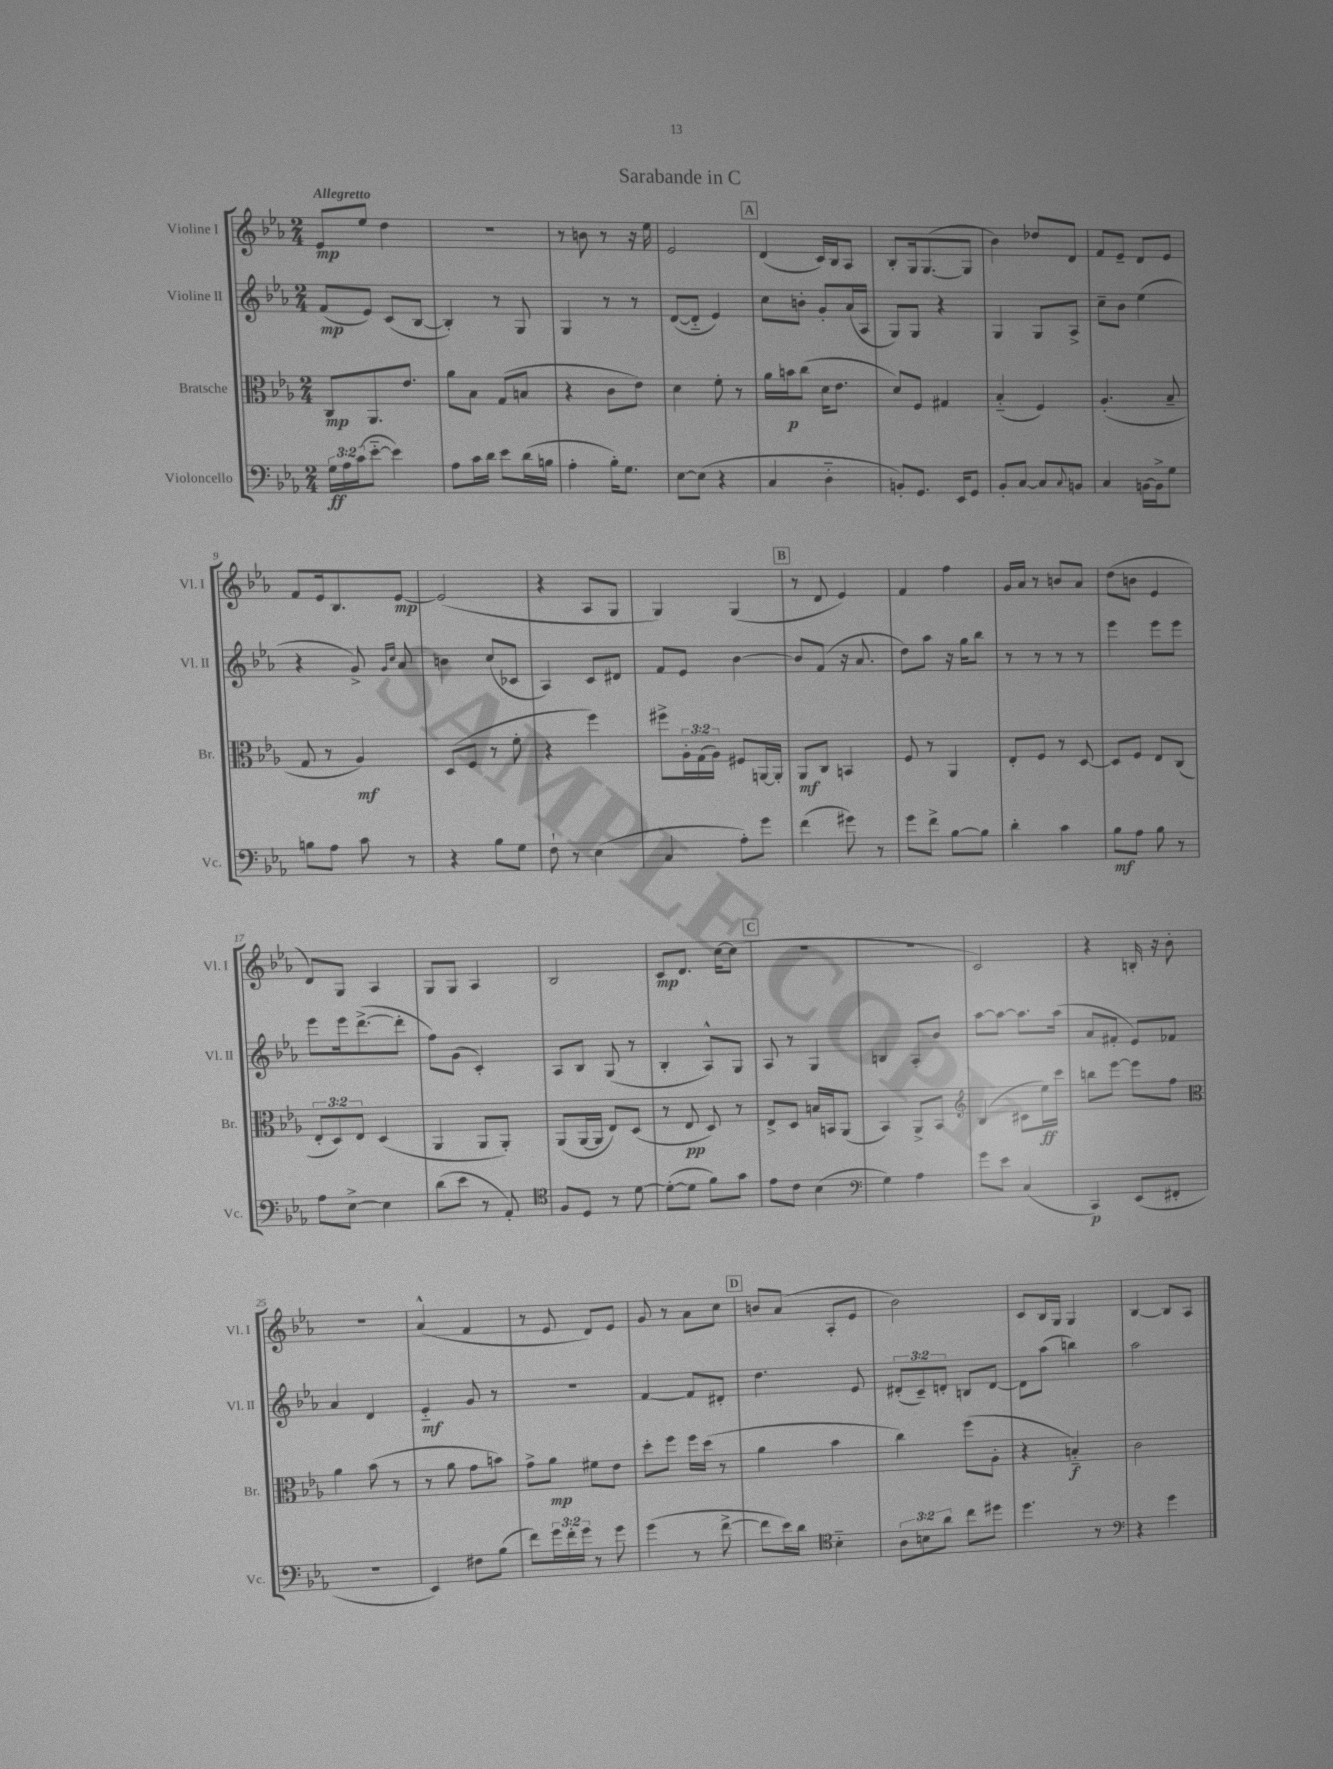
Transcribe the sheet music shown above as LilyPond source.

\header { title = "Sarabande in C" }
<<
\new StaffGroup <<
\new Staff = "s0" \with { instrumentName = "Violine I" shortInstrumentName = "Vl. I" } {
    \clef treble \key ees \major \numericTimeSignature \time 2/4 \tempo "Allegretto"
    ees'8\mp ees''8 d''4 |
    r2 |
    r8 b'8 r8 r16 ees''16 |
    ees'2 |
    \mark \markup { \box "A" } d'4( c'16) bes16 aes8 |
    bes8-. g16 g8.~( g8 |
    bes'4) des''8 d'8 |
    f'8 ees'8-- d'8 ees'8 |
    f'8 ees'16 bes8. ees'8~\mp |
    ees'2( |
    r4 aes8 g8 |
    g4) g4( |
    \mark \markup { \box "B" } r8 d'8 ees'4) |
    f'4 f''4 |
    g'16 aes'16 r8 b'8 aes'8 |
    d''8( b'8 ees'4 |
    d'8) g8 aes4 |
    g8 g8 aes4 |
    bes2 |
    c'8\mp d'8. c''16~ c''8( |
    \mark \markup { \box "C" } r2 |
    r2 |
    c'2) |
    r4 b16-. r16 bes'8-. |
    r2 |
    aes'4-^( f'4 |
    r8 ees'8 d'8) ees'8 |
    g'8 r8 aes'8 c''8 |
    \mark \markup { \box "D" } b'8 aes'8( aes8-. ees'8 |
    bes'2) |
    c'8 bes16 g16 g4 |
    bes4~ bes8 aes8 \bar "|." |
}
\new Staff = "s1" \with { instrumentName = "Violine II" shortInstrumentName = "Vl. II" } {
    \clef treble \key ees \major \numericTimeSignature \time 2/4 \override Staff.TupletNumber.text = #tuplet-number::calc-fraction-text
    f'8\mp( ees'8) c'8( bes8~ |
    bes4-.) r8 g8 |
    g4 r8 r8 |
    d'8~( d'8-_ ees'4) |
    \mark \markup { \box "A" } c''8 b'8-. g'8-. aes'16( aes16 |
    g8) g8 r4 |
    g4 g8 aes8-> |
    c''8-- bes'8 ees''4( |
    r4 g'8->) \grace { g'16 c''16 } aes'8 |
    b'4 c''8( ces'8 |
    aes4) c'8 dis'8 |
    f'8 ees'8 bes'4~ |
    \mark \markup { \box "B" } bes'8 f'8( r16 aes'8. |
    d''8) aes''8 r16 g''16 bes''8 |
    r8 r8 r8 r8 |
    ees'''4 ees'''8 ees'''8 |
    ees'''8 ees'''16 d'''8.~->( d'''8-. |
    f''8) g'8( c'4-.) |
    aes8 bes8 g8( r8 |
    bes4-. aes8-^) g8 |
    \mark \markup { \box "C" } aes8 r8 g4 |
    b4 aes8-. bes'8 |
    aes''8~ aes''8~ aes''8. aes''16( |
    aes'8 fis'8-. ees'8) fes'8 |
    aes'4 d'4 |
    ees'4-_\mf g'8 r8 |
    R2 |
    f'4~ f'8 dis'8-. |
    \mark \markup { \box "D" } d''4. ees'8 |
    \tuplet 3/2 { dis'8-.( c'8--) d'8-. } b8 d'8~ |
    d'8 aes''8( b''4) |
    aes''2 \bar "|." |
}
\new Staff = "s2" \with { instrumentName = "Bratsche" shortInstrumentName = "Br." } {
    \clef alto \key ees \major \numericTimeSignature \time 2/4 \override Staff.TupletNumber.text = #tuplet-number::calc-fraction-text
    c8\mp aes,8. ees'8. |
    aes'8 bes8 g8( b8 |
    r4 c'8 ees'8) |
    d'4 f'8-. r8 |
    \mark \markup { \box "A" } aes'16 b'16\p c''8( d'16 ees'8. |
    d'8) f8 gis4 |
    bes4-_( f4) |
    aes4.-.( bes8-- |
    g8 r8 aes4\mf) |
    d8( f8 r8 f'8-. |
    r4 f''4) |
    fis''8-> \tuplet 3/2 { aes16-. g16( aes16) } fis8 a,16~ a,16-. |
    \mark \markup { \box "B" } aes,8\mf c8 b,4 |
    f8 r8 aes,4 |
    ees8-. f8 r8 d8~ |
    d8 f8 ees8 c8( |
    \tuplet 3/2 { ees8-. d8) ees8 } d4( |
    aes,4 aes,8 aes,8-.) |
    aes,8( aes,16~ aes,16 ees8) d8( |
    r8 ees8\pp d8) r8 |
    \mark \markup { \box "C" } ees8-> d8 b16 b,16 aes,8( |
    bes,4) aes,8-> bes,8 |
    \clef treble bes4( cis'8 ees''16\ff) c'''16 |
    b''8 ees'''8~ ees'''8 f''8 |
    \clef alto aes'4 bes'8( r8 |
    r8 aes'8 g'8 b'8) |
    g'8-> aes'8\mp fis'8 ees'8 |
    d''8-. f''8 f''16 d''16( r8 |
    \mark \markup { \box "D" } aes'4 bes'4 |
    c''4) f''8( aes8-. |
    r4 b4-_\f) |
    c'2 \bar "|." |
}
\new Staff = "s3" \with { instrumentName = "Violoncello" shortInstrumentName = "Vc." } {
    \clef bass \key ees \major \numericTimeSignature \time 2/4 \override Staff.TupletNumber.text = #tuplet-number::calc-fraction-text
    \tuplet 3/2 { g16\ff aes16 c'16( } ees'8~-_ ees'4) |
    aes8 c'16 d'16 ees'8 d'16( b16 |
    aes4-. bes16-.) g8. |
    ees8~ ees8( r4 |
    \mark \markup { \box "A" } c4 d4-_ |
    b,8-.) g,8. ees,16 g,8 |
    bes,8-. c8~ c8 \appoggiatura { c8 } b,8 |
    c4 b,16~ b,16-> g8 |
    b8 aes8 c'8 r8 |
    r4 bes8 g8 |
    f8-! r8 ees4( |
    c4 aes8-.) g'8 |
    \mark \markup { \box "B" } f'4( gis'8) r8 |
    g'8 f'8-> bes8~ bes8 |
    d'4-. c'4 |
    bes8\mf aes8 bes8 r8 |
    aes8 ees8~-> ees4 |
    d'8( ees'8 r8 aes,8-.) |
    \clef tenor f8 d8 r8 d'8~ |
    d'8~-.( d'8 f'8) g'8 |
    \mark \markup { \box "C" } ees'8 c'8 bes4( |
    \clef bass g4) aes4 |
    g'8 ees'8 c4( |
    c,4\p) ees,8( fis,8-. |
    R2 |
    ees,4) fis8 bes8( |
    f'8) \tuplet 3/2 { g'16 f'16-. g'16 } r8 g'8 |
    g'4( r8 f'8~-> |
    \mark \markup { \box "D" } f'8 ees'16) d'16 \clef tenor bes4-_ |
    \tuplet 3/2 { aes8 b8 aes'8 } c''8 dis''8 |
    d''4. r8 |
    \clef bass r4 g'4 \bar "|." |
}
>>
>>
